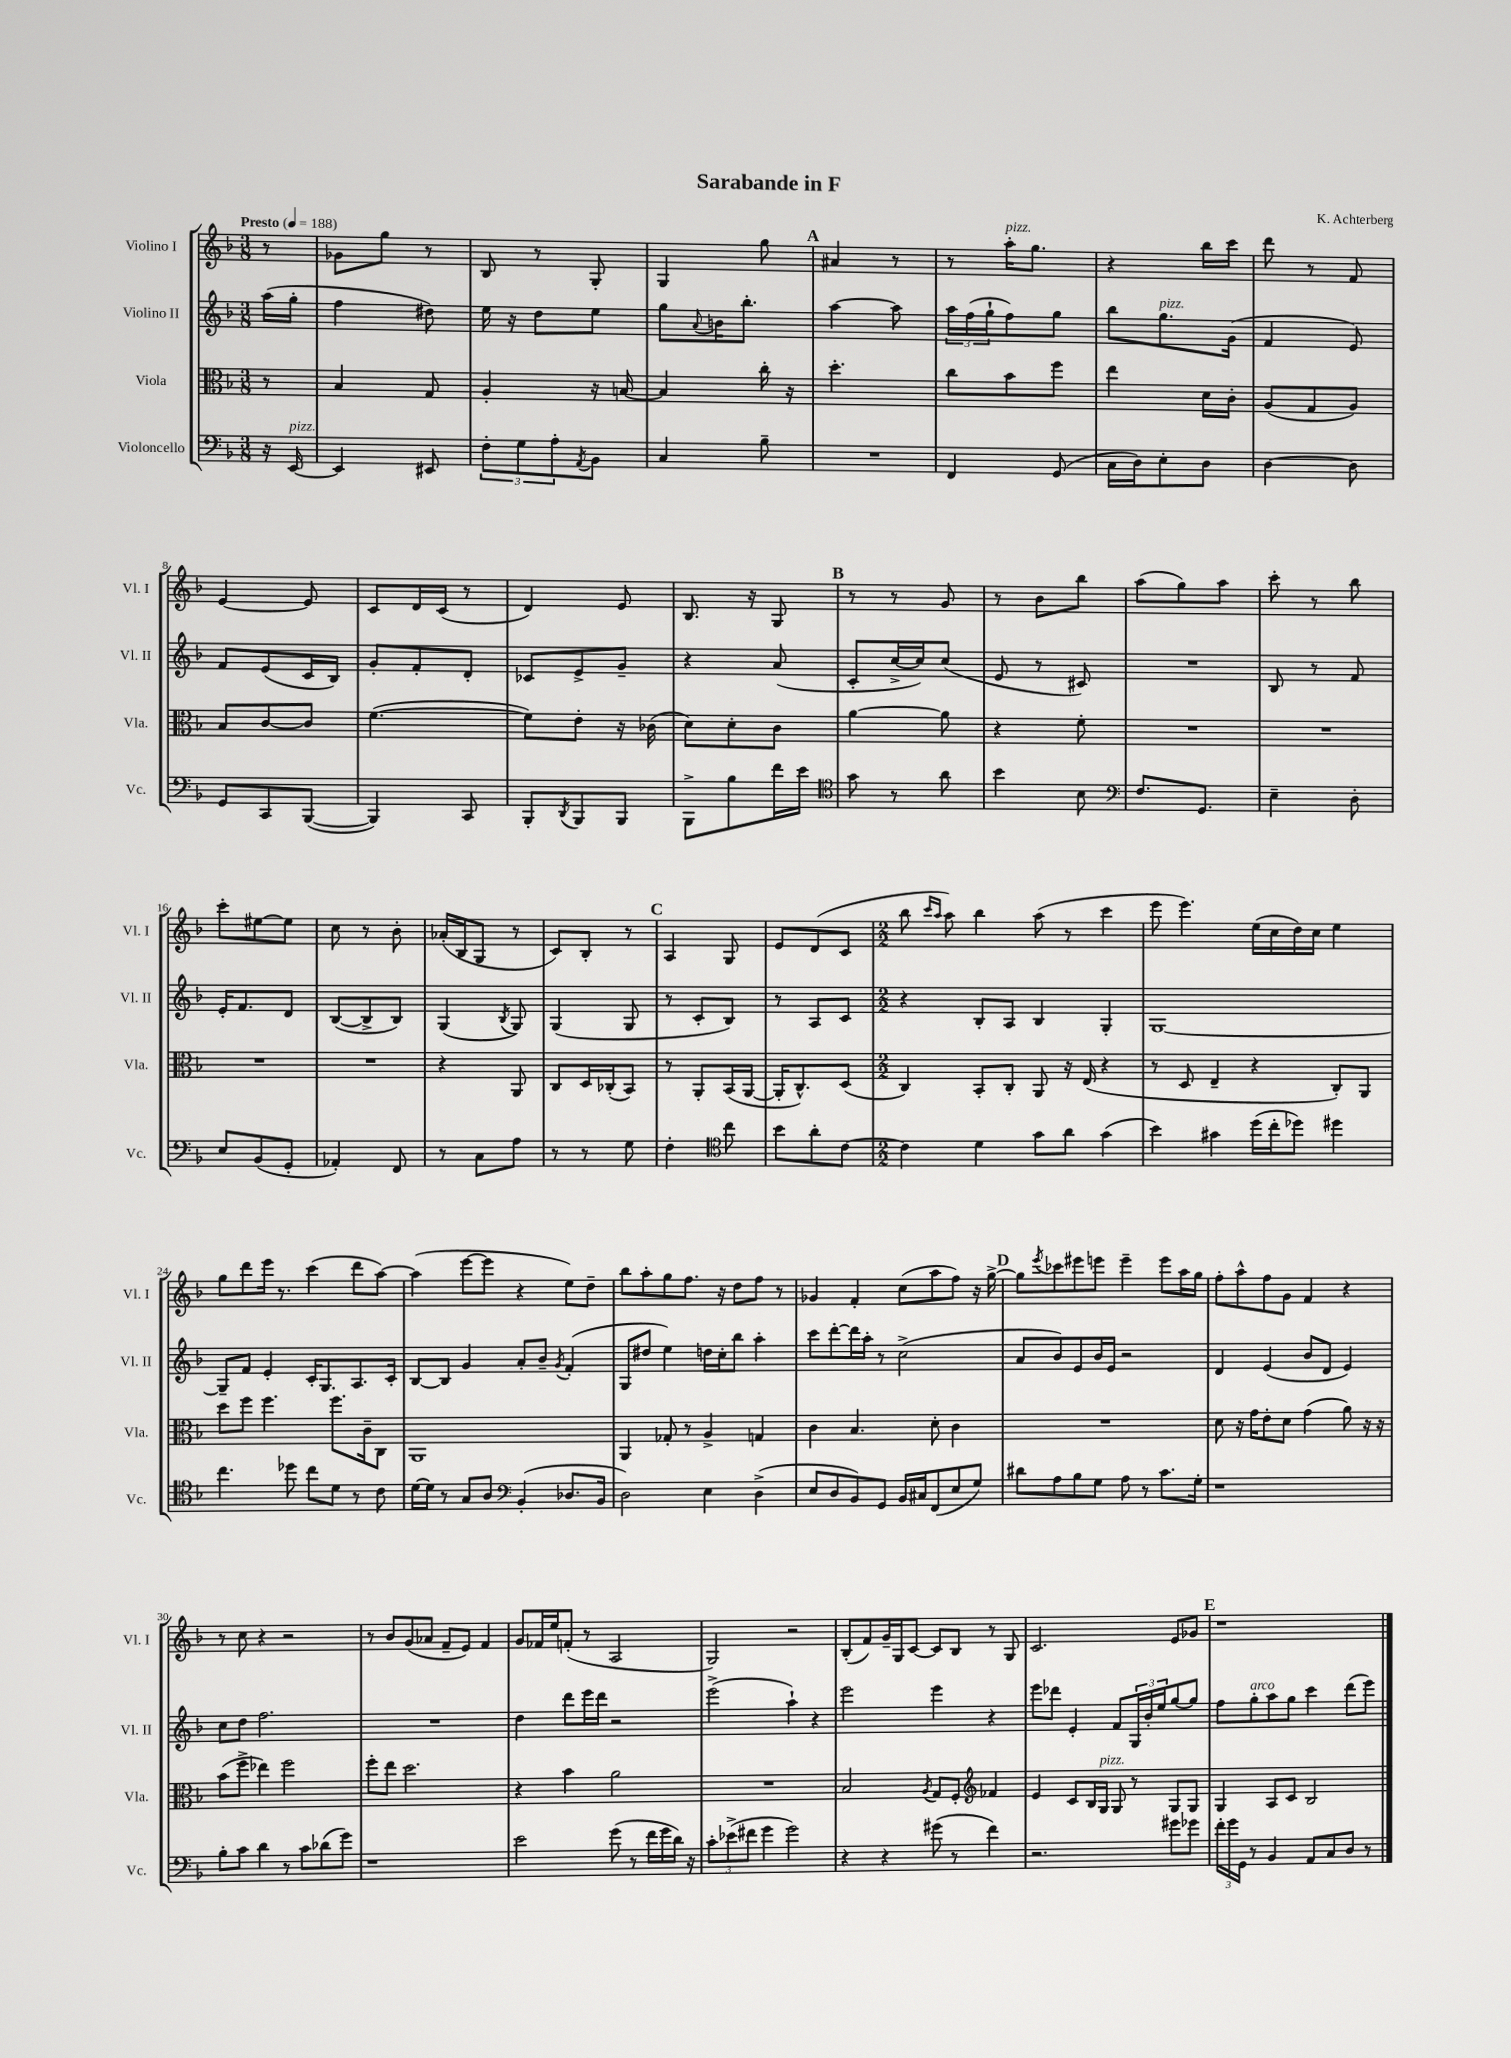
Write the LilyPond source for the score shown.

\header { title = "Sarabande in F" composer = "K. Achterberg" }
<<
\new StaffGroup <<
\new Staff = "s0" \with { instrumentName = "Violino I" shortInstrumentName = "Vl. I" } {
    \clef treble \key f \major \numericTimeSignature \time 3/8 \partial 8 \tempo "Presto" 4 = 188
    r8 |
    ges'8 g''8 r8 |
    bes8 r8 g8-. |
    g4 g''8 |
    \mark \markup { \bold "A" } ais'4 r8 |
    r8 a''16-.^\markup { \italic "pizz." } g''8. |
    r4 bes''16 c'''16 |
    d'''8 r8 f'8 |
    e'4~ e'8 |
    c'8 d'16 c'16( r8 |
    d'4) e'8 |
    bes8. r16 g8 |
    \mark \markup { \bold "B" } r8 r8 g'8 |
    r8 bes'8 bes''8 |
    a''8( g''8) a''8 |
    c'''8-. r8 bes''8 |
    c'''8-. eis''8~ eis''8 |
    c''8 r8 bes'8-. |
    aes'16-.( bes16 g8 r8 |
    c'8) bes8-. r8 |
    \mark \markup { \bold "C" } a4 g8 |
    e'8 d'8( c'8 |
    \numericTimeSignature \time 2/2 bes''8 \grace { c'''16 a''16 } a''8) bes''4 a''8( r8 c'''4 |
    e'''8 e'''4.) e''16( c''16 d''16) c''16 e''4 |
    g''8 d'''8 e'''16 r8. c'''4( d'''8 a''8~) |
    a''4( e'''8~ e'''8 r4 e''8) d''8-- |
    bes''8 a''8-. g''8 f''8. r16 d''8 f''8 r8 |
    ges'4 f'4-. c''8( a''8 f''8) r16 g''16~-> |
    \mark \markup { \bold "D" } g''8 \acciaccatura { e'''8 } ces'''8 eis'''8 e'''8 e'''4-- e'''8 a''16 g''16 |
    f''8-. a''8-^ f''8 g'8 f'4 r4 |
    r8 c''8 r4 r2 |
    r8 bes'8 g'8( aes'8 f'8-- e'8) f'4 |
    g'8 fes'16 e''16 f'8-.( r8 a2 |
    g2) r2 |
    bes8-.( f'8) g'16-- g16 c'8~ c'8 bes8 r8 g8 |
    c'2. e'8 ges'8 |
    \mark \markup { \bold "E" } r1 \bar "|." |
}
\new Staff = "s1" \with { instrumentName = "Violino II" shortInstrumentName = "Vl. II" } {
    \clef treble \key f \major \numericTimeSignature \time 3/8 \partial 8
    a''16( g''16-. |
    f''4 dis''8) |
    e''16 r16 d''8 e''8 |
    g''8 \appoggiatura { a'8 } b'16 bes''8.-. |
    \mark \markup { \bold "A" } a''4~ a''8 |
    \tuplet 3/2 { a''16 f''16( g''16-! } f''8) g''8 |
    bes''8 g''8.^\markup { \italic "pizz." } g'16( |
    f'4 e'8) |
    f'8 e'8( c'16 bes16) |
    g'8-. f'8-. d'8-. |
    ces'8 e'8-> g'8-- |
    r4 a'8( |
    \mark \markup { \bold "B" } c'8-. c''16~-> c''16) c''8( |
    e'8 r8 cis'8) |
    R4. |
    bes8 r8 f'8 |
    e'16-. f'8. d'8 |
    bes8~( bes8-> bes8) |
    g4( \acciaccatura { bes8 } g8) |
    g4( g8 |
    \mark \markup { \bold "C" } r8 c'8-. bes8) |
    r8 a8 c'8 |
    \numericTimeSignature \time 2/2 r4 bes8-. a8 bes4 g4-. |
    g1~ |
    g8-- f'8 e'4-. c'16-. g8. a8. c'16-. |
    bes8~ bes8 g'4 a'8-. bes'8-- \acciaccatura { g'8 } f'4-.( |
    g8 dis''8 e''4) d''16 c''16-. bes''8 a''4-. |
    c'''8 d'''8~-. d'''16 a''16-. r8 c''2->( |
    \mark \markup { \bold "D" } a'8 bes'8) e'8 bes'16 e'16 r2 |
    d'4 e'4( bes'8 d'8 e'4) |
    c''8 d''8 f''2. |
    R1 |
    d''4 d'''8 e'''16 d'''16 r2 |
    e'''2->( a''4-!) r4 |
    e'''2 e'''4 r4 |
    e'''8 des'''8 e'4-. f'8 \tuplet 3/2 { g16 bes'16-. e''16 } g''8~ g''8 |
    \mark \markup { \bold "E" } f''8 g''8-.^\markup { \italic "arco" } a''8 g''8 c'''4 d'''8( e'''8) \bar "|." |
}
\new Staff = "s2" \with { instrumentName = "Viola" shortInstrumentName = "Vla." } {
    \clef alto \key f \major \numericTimeSignature \time 3/8 \partial 8
    r8 |
    bes4 g8 |
    a4-. r16 b16~ |
    b4 c''16-. r16 |
    \mark \markup { \bold "A" } d''4.-. |
    c''8 bes'8 f''8 |
    e''4 d'16 c'16-. |
    a8( g8 a8) |
    bes8 c'8~ c'8 |
    f'4.~( |
    f'8) e'8-. r16 ces'16( |
    d'8) d'8-. c'8 |
    \mark \markup { \bold "B" } a'4~ a'8 |
    r4 f'8-. |
    R4. |
    R4. |
    R4. |
    R4. |
    r4 a,8 |
    c8 d16 ces16-.( bes,8) |
    \mark \markup { \bold "C" } r8 a,8-. bes,16( a,16~ |
    a,16-. c8.-^) d8( |
    \numericTimeSignature \time 2/2 c4) bes,8-. c8-. a,8 r16 e16( r4 |
    r8 d8 e4-- r4 c8-.) a,8 |
    d''8 f''8 f''4. f''8. c'16-- c8 |
    a,1 |
    a,4 ges8-. r8 a4-> g4 |
    c'4 bes4. d'8-. c'4 |
    \mark \markup { \bold "D" } R1 |
    d'8 r16 g'16 e'8-. d'8 g'4( a'8) r16 r16 |
    bes'8( f''8-> ees''4) f''2 |
    f''8-. e''8 d''2. |
    r4 bes'4 a'2 |
    R1 |
    bes2 \acciaccatura { a8 } g8 f8-. \clef treble fes'4 |
    e'4 c'8 bes16 g16^\markup { \italic "pizz." } g8 r8 g8 g8 |
    \mark \markup { \bold "E" } g4 a8 c'8 bes2 \bar "|." |
}
\new Staff = "s3" \with { instrumentName = "Violoncello" shortInstrumentName = "Vc." } {
    \clef bass \key f \major \numericTimeSignature \time 3/8 \partial 8
    r16 e,16~^\markup { \italic "pizz." } |
    e,4 eis,8 |
    \tuplet 3/2 { f8-. g8 a8-. } \acciaccatura { a,8 } bes,8 |
    c4 bes8-- |
    \mark \markup { \bold "A" } R4. |
    f,4 g,8( |
    c16 d16) e8-. d8 |
    d4~ d8 |
    g,8 c,8 bes,,8~( |
    bes,,4) c,8 |
    bes,,8-. \acciaccatura { d,8 } bes,,8 bes,,8 |
    bes,,8-> bes8 f'16 e'16 |
    \mark \markup { \bold "B" } \clef tenor g'8 r8 a'8 |
    bes'4 bes8 |
    \clef bass f8. g,8. |
    e4-- d8-. |
    e8 bes,8( g,8-. |
    aes,4-.) f,8 |
    r8 c8 a8 |
    r8 r8 g8 |
    \mark \markup { \bold "C" } f4-. \clef tenor c''8 |
    bes'8 a'8-. c'8~ |
    \numericTimeSignature \time 2/2 c'4 d'4 g'8 a'8 g'4( |
    bes'4) gis'4 d''16( c''16-. des''8) dis''4 |
    c''4. des''8 c''8 d'8 r8 c'8 |
    d'16~ d'16 r8 g8 a8 \clef bass bes,4-.( des8. bes,16 |
    d2) e4 d4->( |
    e8 d8 bes,8) g,8 bes,16 cis16 f,8( e8 g8) |
    \mark \markup { \bold "D" } dis'8 a8 bes8 g8 a8 r8 c'8. g16-. |
    r1 |
    bes8-. c'8 d'4 r8 c'8 des'8( g'8) |
    r1 |
    e'2 g'8( r8 f'16 g'16 d'16) r16 |
    \tuplet 3/2 { c'8-. ees'8->( fis'8 } g'4 g'2) |
    r4 r4 gis'8( r8 f'4) |
    r2. gis'8 ges'8 |
    \mark \markup { \bold "E" } \tuplet 3/2 { f'16-. g'16 g,16 } r8 bes,4 a,8 c8 d8 r8 \bar "|." |
}
>>
>>
